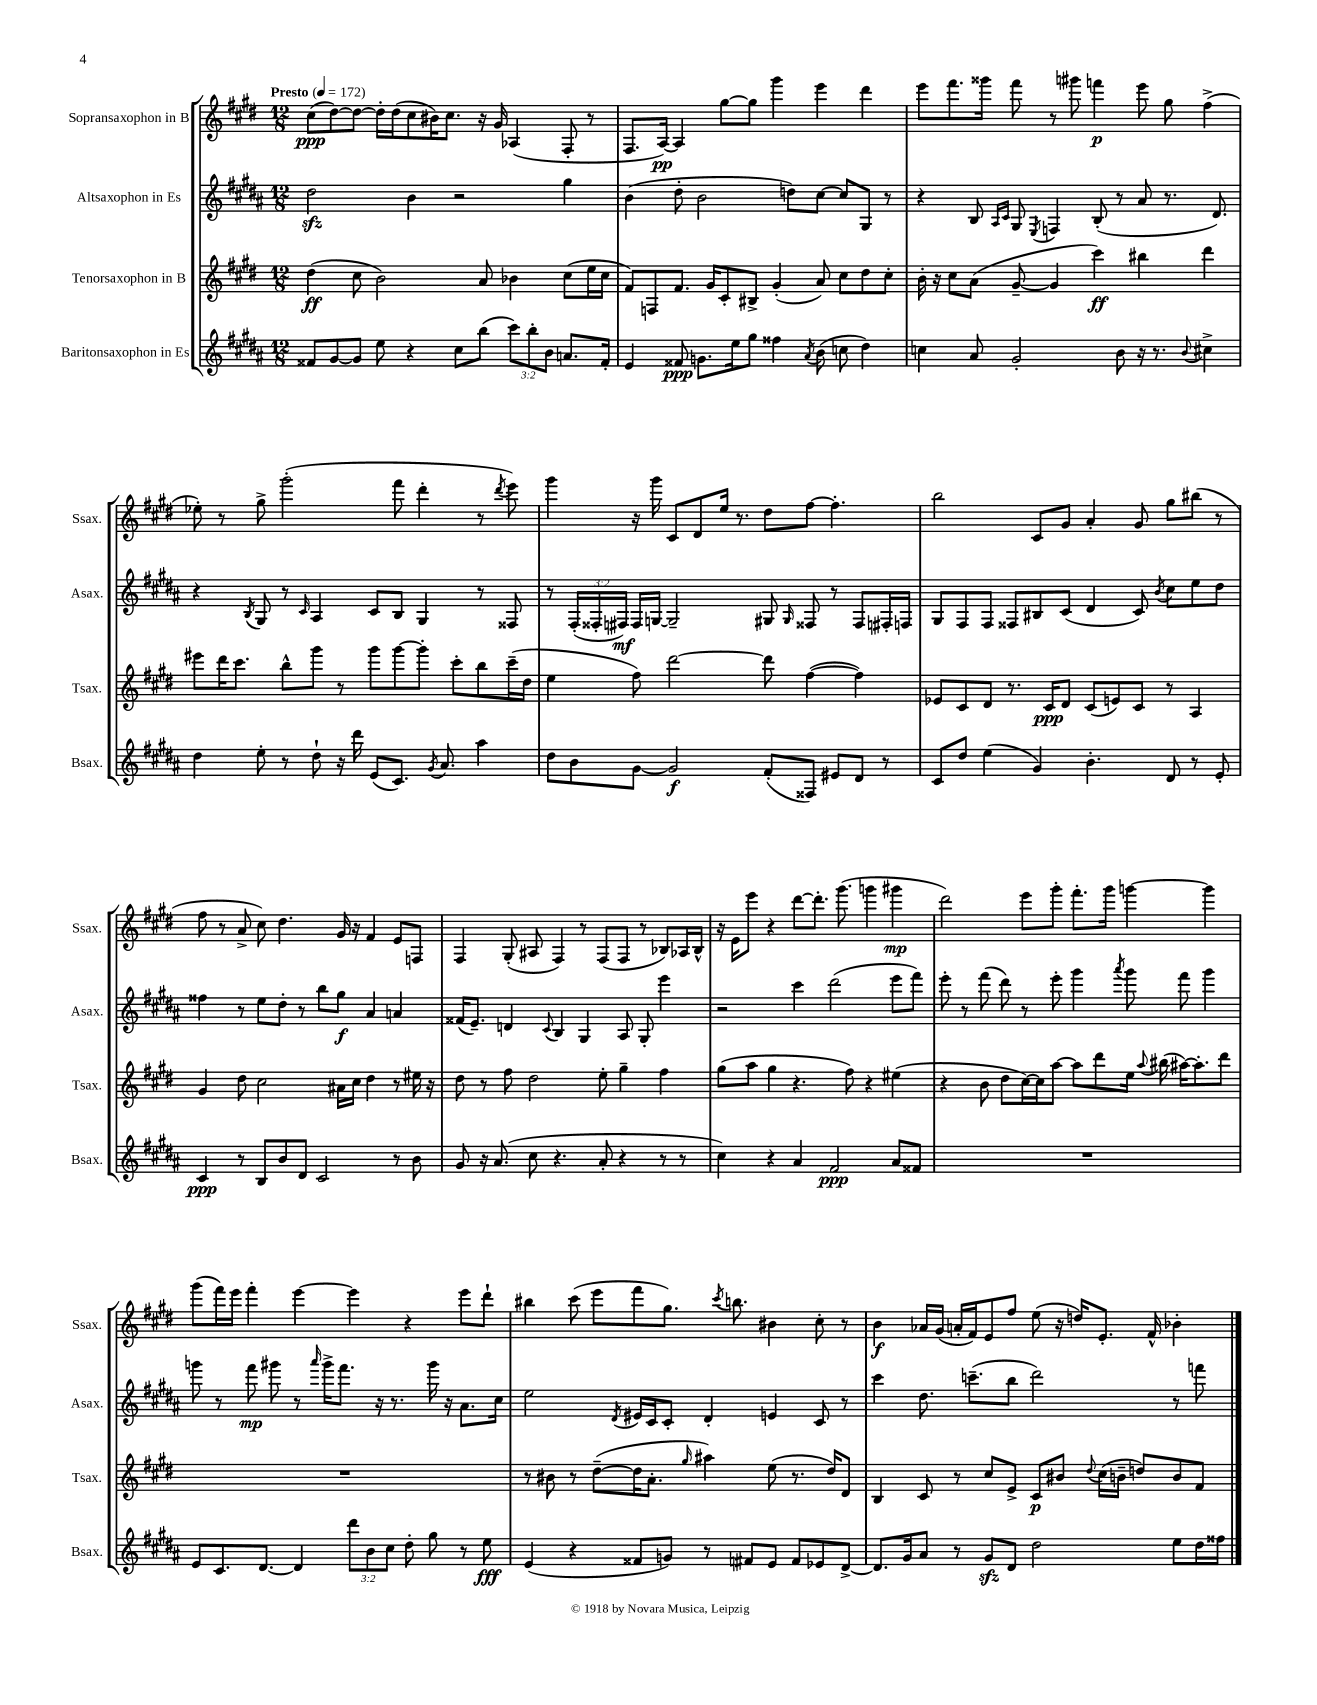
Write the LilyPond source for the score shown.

<<
\new StaffGroup <<
\new Staff = "s0" \with { instrumentName = "Sopransaxophon in B" shortInstrumentName = "Ssax." } {
    \clef treble \key e \major \numericTimeSignature \time 12/8 \tempo "Presto" 4 = 172
    \autoBeamOff cis''8[\ppp( dis''8~) dis''8]~ dis''16[-. dis''16( cis''8 bis'16) cis''8.] r16 gis'16 aes4( fis8-. r8 |
    fis8.[ a16]~\pp) a4 gis''8[~ gis''8] gis'''4 e'''4 dis'''4 |
    e'''8[ fis'''8. gisis'''16] fis'''8 r8 gis'''8 f'''4\p e'''8 gis''8 fis''4->( |
    ees''8-.) r8 gis''8-> gis'''2-.( fis'''8 dis'''4-. r8 \acciaccatura { dis'''8 } e'''8) |
    gis'''4 r16 gis'''16 cis'8[ dis'8 e''16] r8. dis''8[ fis''8]~ fis''4.-. |
    b''2 cis'8[ gis'8] a'4-. gis'8 gis''8[ bis''8]( r8 |
    fis''8 r8 a'8-> cis''8) dis''4. gis'16 r16 fis'4 e'8[ f8] |
    fis4 gis8-.( ais8 fis4) r8 fis8[( fis8] r8 bes8[) aes16 bes16]-^ |
    r16 e'16[ e'''8] r4 dis'''8[~ dis'''8.]-. gis'''8.( g'''4 gis'''4\mp |
    dis'''2) e'''8[ gis'''8]-. fis'''8.[-. gis'''16] g'''4~ g'''4 |
    gis'''8[( fis'''16) e'''16] fis'''4-. e'''4~ e'''4 r4 e'''8[ dis'''8]-! |
    bis''4 cis'''8( e'''8[ fis'''8 gis''8.]) \acciaccatura { cis'''8 } b''8. bis'4 cis''8-. r8 |
    b'4\f aes'16[ gis'16]( a'16[-. fis'16) e'8 fis''8] e''8( r16 d''16[) e'8.]-. fis'16-^ bes'4-. \bar "|." |
}
\new Staff = "s1" \with { instrumentName = "Altsaxophon in Es" shortInstrumentName = "Asax." } {
    \clef treble \key b \major \numericTimeSignature \time 12/8 \override Staff.TupletNumber.text = #tuplet-number::calc-fraction-text
    \autoBeamOff dis''2\sfz b'4 r2 gis''4 |
    b'4( dis''8-. b'2 d''8[) cis''8]~ cis''8[ gis8] r8 |
    r4 b8 \grace { ais16[ cis'16] } gis8 \acciaccatura { e8 } f4 b8-.( r8 ais'8 r8. dis'8.) |
    r4 \acciaccatura { b8 } gis8 r8 \grace { cis'16 } ais4 cis'8[ b8] gis4 r8 fisis8 |
    r8 \tuplet 3/2 { fis16[-.( fisis16-. fis16]\mf) } fis16[ g16]~ g2-- gis8 \grace { gis16 } fisis8 r8 fisis8[ fis16-. f16] |
    gis8[ fis8 fis8] fisis8[ bis8 cis'8]( dis'4 cis'8) \acciaccatura { b'8 } cis''8[ e''8 dis''8] |
    fisis''4 r8 e''8[ dis''8]-. r8 b''8[ gis''8]\f ais'4 a'4 |
    fisis'16[( e'8.]--) d'4 \appoggiatura { cis'8 } b4 gis4 ais8 gis8-. e'''4 |
    r2 cis'''4 dis'''2( e'''8[ fis'''8]) |
    e'''8-. r8 fis'''8( dis'''8) r8 e'''8-. gis'''4 \acciaccatura { ais'''8 } gis'''8 fis'''8 gis'''4 |
    g'''8 r8 fis'''8\mp gis'''8 r8 \grace { ais'''16 } gis'''16[-> fis'''8.] r16 r8. gis'''16 r16 ais'8.[ cis''16] |
    e''2 \acciaccatura { dis'8 } eis'16[ cis'16 cis'8]-. dis'4-. e'4 cis'8 r8 |
    cis'''4 dis''8. c'''8.[--( b''8] dis'''2) r8 f'''8 \bar "|." |
}
\new Staff = "s2" \with { instrumentName = "Tenorsaxophon in B" shortInstrumentName = "Tsax." } {
    \clef treble \key e \major \numericTimeSignature \time 12/8
    \autoBeamOff dis''4\ff( cis''8 b'2) a'8 bes'4 cis''8[( e''16 cis''16] |
    fis'8[) f8 fis'8.] gis'16[ cis'8-. bis8]-> gis'4-.( a'8) cis''8[ dis''8 cis''8]-. |
    b'16-. r16 cis''8[ a'8]( gis'8~-- gis'4 cis'''4\ff) bis''4 dis'''4 |
    eis'''8[ dis'''16 cis'''8.] b''8[-^ gis'''8] r8 gis'''8[ gis'''8~ gis'''8]-. cis'''8[-. b''8 cis'''16--( dis''16] |
    e''4 fis''8) dis'''2~ dis'''8 fis''4~( fis''4) |
    ees'8[ cis'8 dis'8] r8. cis'16[\ppp dis'8] cis'8[( e'8) cis'8] r8 a4 |
    gis'4 dis''8 cis''2 ais'16[ cis''16] dis''4 r8 eis''16 r16 |
    dis''8 r8 fis''8 dis''2 e''8-. gis''4-- fis''4 |
    gis''8[( a''8] gis''4 r4. fis''8) r4 eis''4( |
    r4 b'8 dis''8[ cis''16~) cis''16 a''8]~ a''8[ dis'''8 e''16] \appoggiatura { a''8 } bis''16( ais''16[~) ais''8.-. dis'''8] |
    R1. |
    r8 bis'8 r8 dis''8[~--( dis''16 a'8.]-. \grace { gis''16 } ais''4) e''8( r8. dis''16[) dis'8] |
    b4 cis'8 r8 cis''8[ e'8]-> cis'8[\p bis'8] \appoggiatura { dis''8 } cis''16[( b'16]-- d''8[) b'8 fis'8] \bar "|." |
}
\new Staff = "s3" \with { instrumentName = "Baritonsaxophon in Es" shortInstrumentName = "Bsax." } {
    \clef treble \key b \major \numericTimeSignature \time 12/8 \override Staff.TupletNumber.text = #tuplet-number::calc-fraction-text
    \autoBeamOff fisis'8[ gis'8~ gis'8] e''8 r4 cis''8[ b''8]( \tuplet 3/2 { cis'''8[) b''8-. b'8] } a'8.[ fisis'16]-. |
    e'4 fisis'8\ppp g'8.[ e''16 gis''8] fisis''4 \acciaccatura { ais'8 } b'8( c''8 dis''4) |
    c''4 ais'8 gis'2-. b'8 r16 r8. \appoggiatura { b'8 } cis''4-> |
    dis''4 e''8-. r8 dis''8-! r16 dis'''16 e'8[( cis'8.]) \acciaccatura { gis'8 } ais'8. ais''4 |
    dis''8[ b'8 gis'8]~ gis'2\f fis'8[-.( fisis8]) eis'8[ dis'8] r8 |
    cis'8[ dis''8] e''4( gis'4) b'4.-. dis'8 r8 e'8-. |
    cis'4\ppp r8 b8[ b'8 dis'8] cis'2 r8 b'8 |
    gis'8 r16 ais'8.( cis''8 r4. ais'8-. r4 r8 r8 |
    cis''4) r4 ais'4 fis'2\ppp ais'8[ fisis'8] |
    R1. |
    e'8[ cis'8. dis'8.]~ dis'4 \tuplet 3/2 { dis'''8[ b'8 cis''8] } dis''8-. gis''8 r8 e''8\fff |
    e'4( r4 fisis'8[ g'8]) r8 fis'8[ e'8] fis'8[ ees'8 dis'8]~-> |
    dis'8.[ gis'16 ais'8] r8 gis'8[\sfz dis'8] dis''2 e''8[ dis''16 fisis''16] \bar "|." |
}
>>
>>
\layout { \context { \Score \remove "Bar_number_engraver" } }
